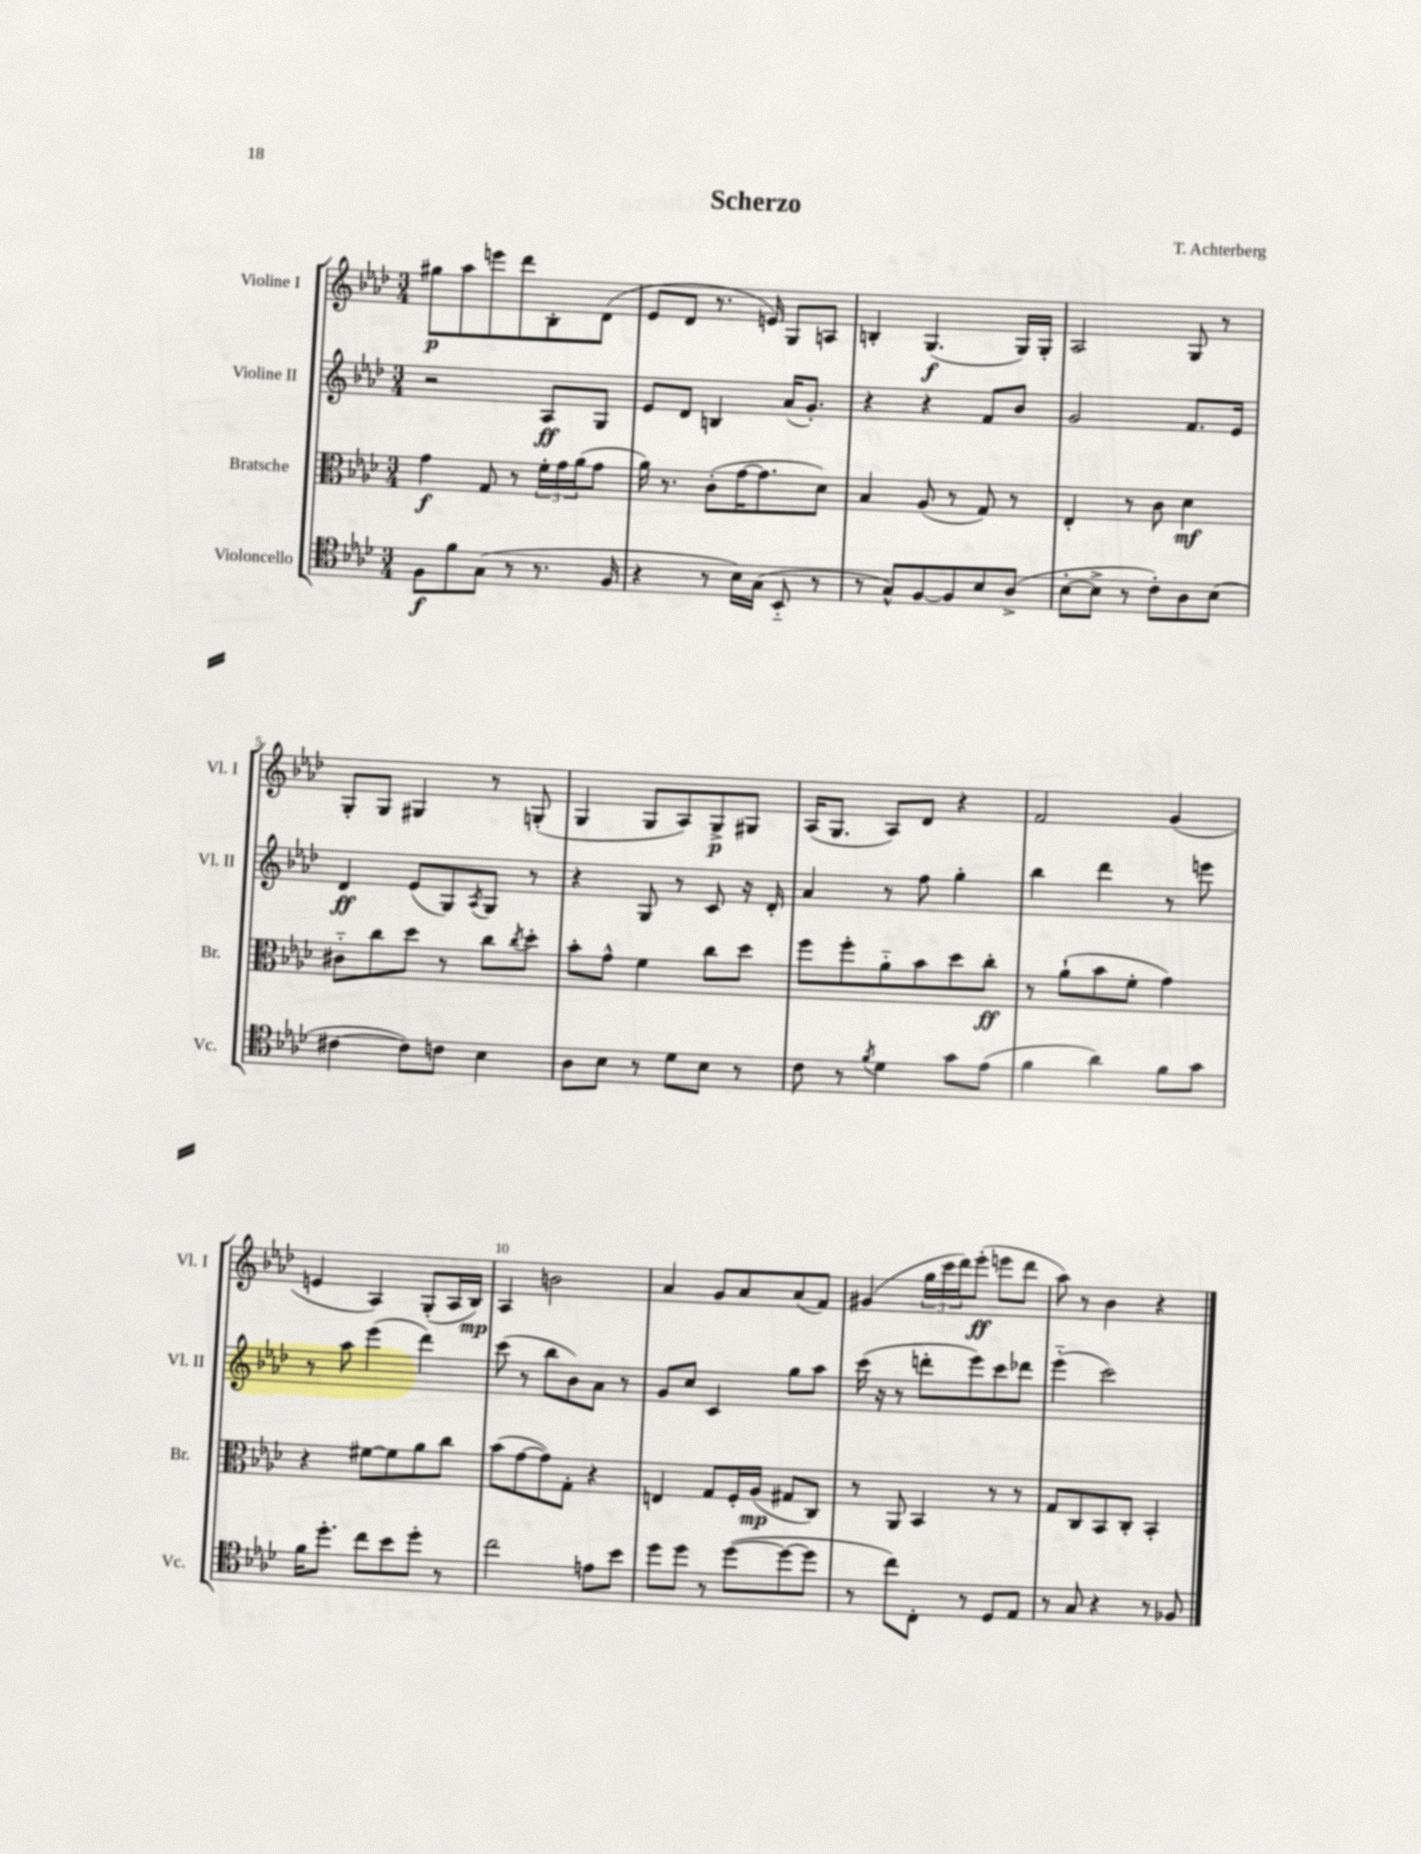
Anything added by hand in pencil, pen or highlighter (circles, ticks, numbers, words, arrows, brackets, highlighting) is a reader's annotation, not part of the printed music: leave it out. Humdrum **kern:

**kern	**kern	**kern	**kern
*staff4	*staff3	*staff2	*staff1
*clefC4	*clefC3	*clefG2	*clefG2
*k[b-e-a-d-]	*k[b-e-a-d-]	*k[b-e-a-d-]	*k[b-e-a-d-]
*M3/4	*M3/4	*M3/4	*M3/4
8F	4g	2r	8gg#
8f	.	.	8aa-
(8G	8G	.	8eee
8r	8r	.	8ddd-
8.r	24f'	8A-	8B-'
.	24g	.	.
.	(24a-	.	.
.	8g	8G	(8d-
16F	.	.	.
=	=	=	=
4r	16a-)	8e-	8e-
.	8.r	.	.
.	.	8d-	8d-
8r	(8c'	4B	8.r
16B-)	[16g	.	.
(16G	8.g]	.	16e)
8BB-'~	.	(16a-	8G
.	.	8.g')	.
8r	8d-)	.	8A
=	=	=	=
8r	4B-	4r	4B'
8G^^)	.	.	.
[8F	(8A-	4r	(4.G
8F]	8r	.	.
8B-	8G)	8f	.
(8A-^	8r	8b-	16G)
.	.	.	16G'
=	=	=	=
[8B-'	4E-'	2g	2A-
8B-^]	.	.	.
8r	8r	.	.
8c')	8c	.	.
8A-	4d-	8.f	8G
(8B-	.	.	8r
.	.	16e-	.
=	=	=	=
[4c#	8c#'~	4d-	8G'
.	8cc	.	8G
8c#])	8dd-	(8e-	4G#
8c	8r	8G)	.
.	.	8qA-	.
4B-	8cc	8G	8r
.	8qcc	.	.
.	8dd-'	8r	(8G'
=	=	=	=
8A-	8b-'	4r	4G
8B-	8g^^	.	.
8r	4f	8G	8G
8d-	.	8r	8A-)
8B-	8cc	8c	8G^
8r	8dd-	16r	8G#
.	.	16d-'	.
=	=	=	=
8c	8ff	4a-	(16A-
.	.	.	8.G
8r	8ff'	.	.
8qf	.	.	.
4d-	8a-'~	8r	8A-)
.	8b-	8ff	8d-
8g	8dd-	4gg'	4r
(8e-	8cc'	.	.
=	=	=	=
4f	8r	4bb-	2f
.	(8a-`	.	.
4a-)	8b-	4ddd-	.
.	8f'	.	.
8f	4g)	8r	(4g
8g	.	8eee	.
=	=	=	=
16f	4r	8r	4e
8.dd-'	.	.	.
.	.	8aa-	.
8cc	[8f#	(4eee-	4A-)
8b-	8f#]	.	.
8dd-'	8a-	4ddd-)	(8G'
8r	8cc	.	16A-
.	.	.	16B-)
=	=	=	=
2cc	(8b-	(8ccc	4A-
.	[8g	8r	.
.	8g])	8bb-	2b
.	8G'	8b-)	.
8e	4r	8a-	.
8b-	.	8r	.
=	=	=	=
8dd-	4E	8g	4a-
8dd-	.	8cc	.
8r	8G	4c	8g
([8dd-	16F'	.	8a-
.	(16A-	.	.
8dd-_	8G#	8gg	(8a-
8dd-]	8C)	8aa-	8f)
=	=	=	=
8r	8r	(16ccc	(4g#
.	.	16r	.
8cc)	8AA-	8r	.
8C'	4BB-	8ddd'	24gg
.	.	.	24ccc
.	.	.	24ddd-)
8r	.	8eee-)	(8eee-'
8D-	8r	8ccc	8eee
8E-	8r	8ddd-	8ddd-
=	=	=	=
8r	8G	(4eee-'~	8aa-)
8G	8C	.	8r
4r	8BB-	2ccc)	4b-
.	8C'	.	.
8r	4BB-'	.	4r
8F-	.	.	.
==	==	==	==
*-	*-	*-	*-
